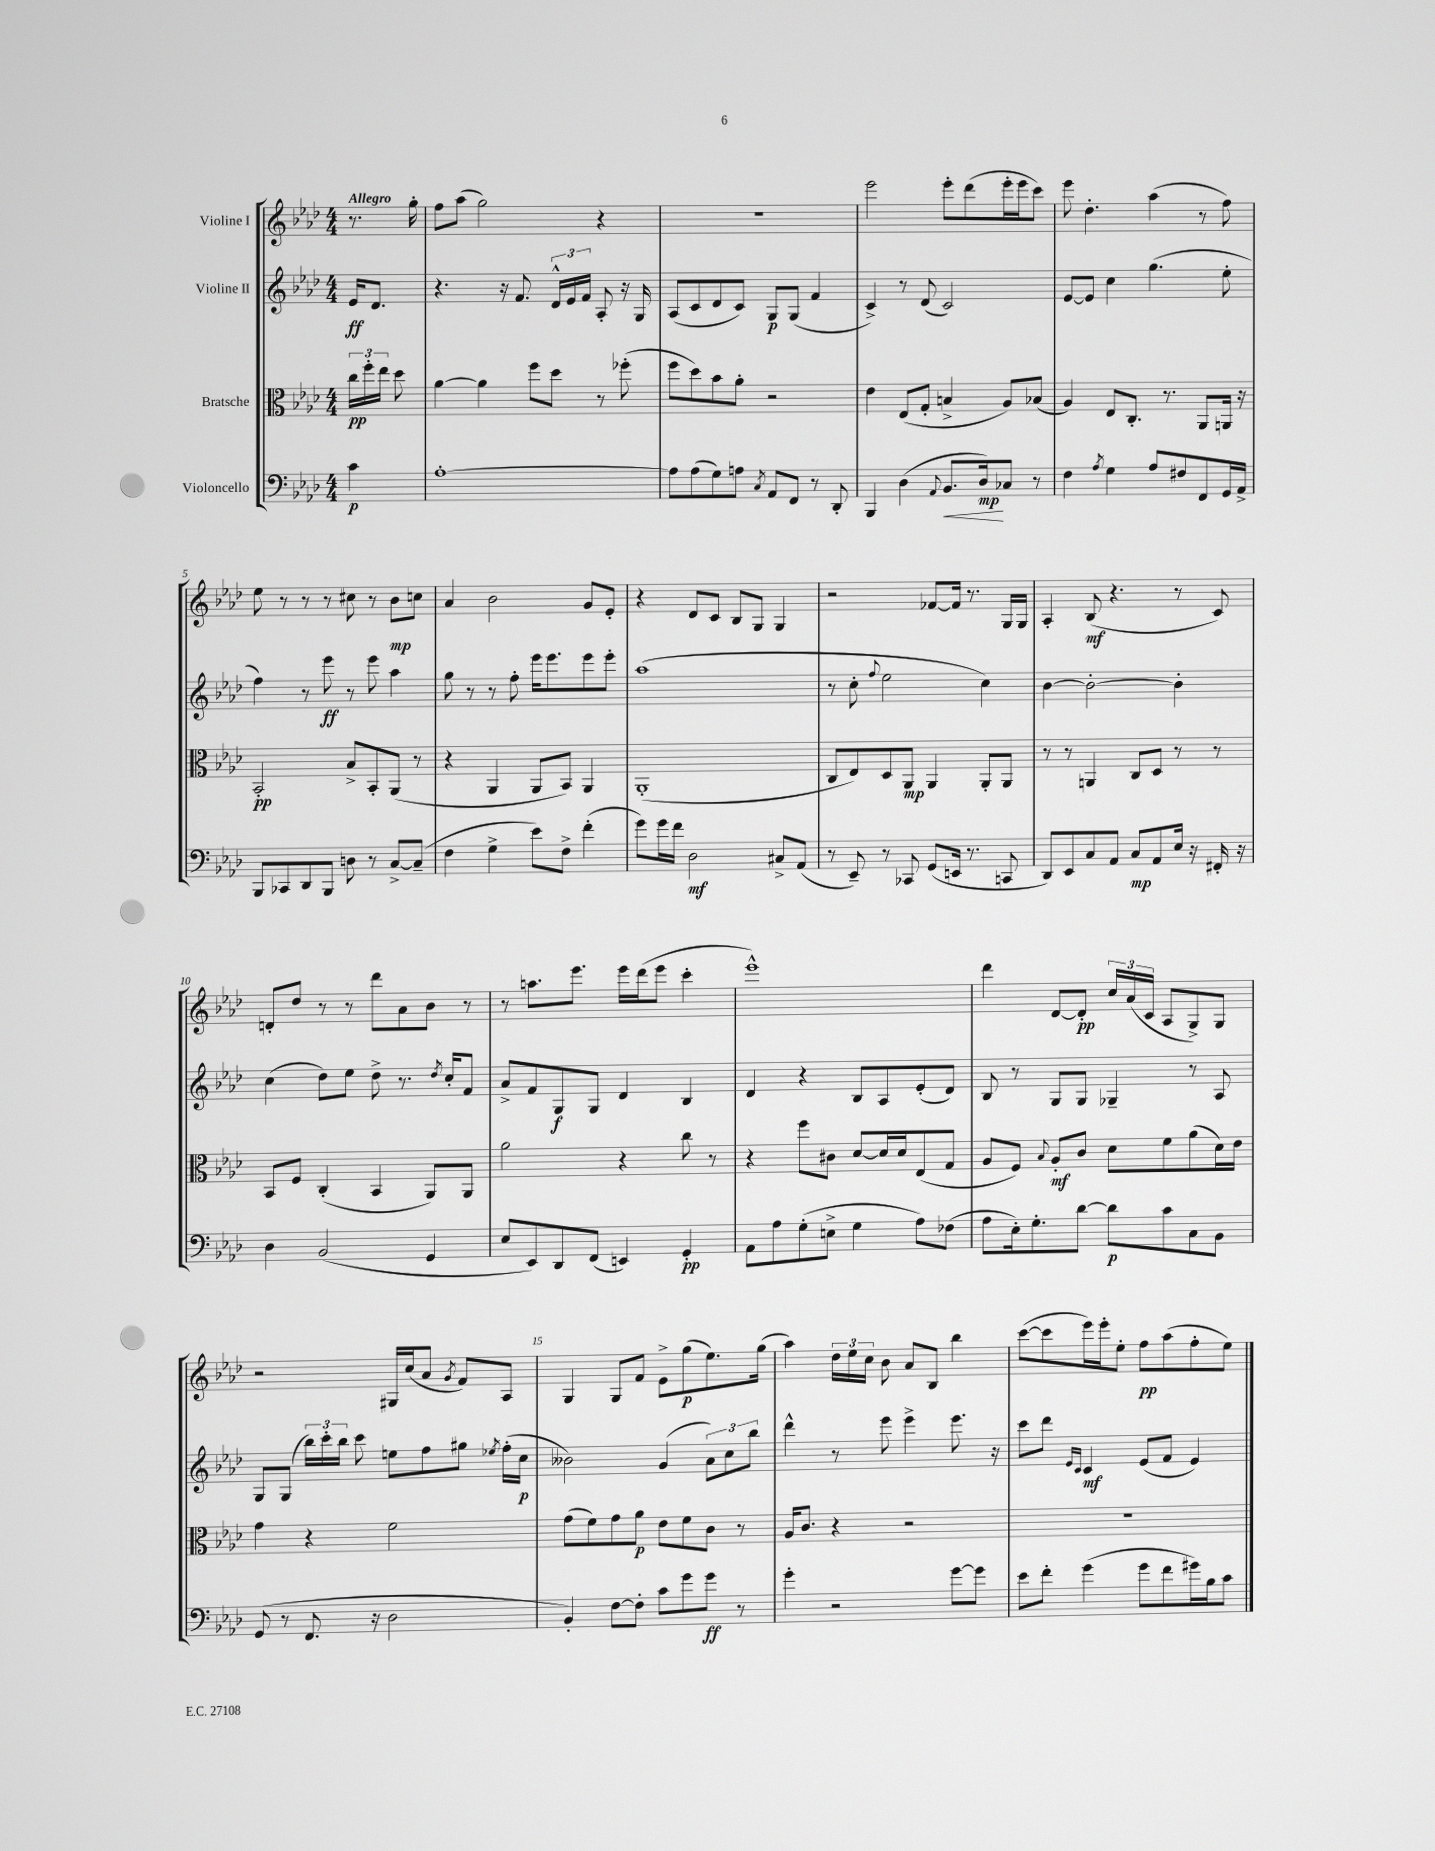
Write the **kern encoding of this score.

**kern	**kern	**kern	**kern
*staff4	*staff3	*staff2	*staff1
*clefF4	*clefC3	*clefG2	*clefG2
*k[b-e-a-d-]	*k[b-e-a-d-]	*k[b-e-a-d-]	*k[b-e-a-d-]
*M4/4	*M4/4	*M4/4	*M4/4
4c\	24cc\LL	16e-/LK	8.r
.	24ff'\	.	.
.	.	8.d-/J	.
.	24ee-\JJ	.	.
.	8dd-\	.	.
.	.	.	16gg'\
=	=	=	=
[1A-'	[4a-\	4.r	8ff\L
.	.	.	(8aa-\J
.	4a-\]	.	2gg\)
.	.	16r	.
.	.	8.f/	.
.	8ff\L	.	.
.	8dd-\J	24d-^^/LL	.
.	.	24e-/	.
.	.	24f/JJ	.
.	8r	8A-'/	4r
.	(8ff-'\	16r	.
.	.	16G/	.
=	=	=	=
8A-\]L	8ff\L	(8A-/L	1r
(8A-\	8dd-\)	8c/	.
8G\)	8b-\	8d-/	.
8A\J	8a-'\J	8c/J)	.
8qC/	.	.	.
8AA-/L	2r	8G/L	.
8FF/J	.	(8G/J	.
8r	.	4f/	.
8DD-'/	.	.	.
=	=	=	=
4BBB-/	4e-\	4c^/)	2eee-\
(4D-\	(8E-/L	8r	.
.	8G'/J	(8d-/	.
8qqAA-/	.	.	.
8.BB-/L	4B^/	2c/)	8eee-'\L
.	.	.	(8ddd-\
16D-/k)	.	.	.
8C-/J	8A-/L)	.	16eee-'\L
.	.	.	16eee-\J
8r	(8B-/J	.	8ccc\J)
=	=	=	=
4F\	4A-/)	[8e-/L	8eee-\
.	.	8e-/]J	4.dd-'\
8qA-/	.	.	.
4G\	8E-/L	4cc\	.
.	8.C'/J	.	.
8A-/L	.	(4.gg\	(4aa-\
.	8.r	.	.
8F#/	.	.	.
8FF/	8AA-/L	.	8r
16GG/L	16AA/Jk	8ee-'\	8ff\)
16AA-^/JJ	16r	.	.
=	=	=	=
8BBB-/L	2BB-'/	4ff\)	8ee-\
8CC-/	.	.	8r
8DD-/	.	8r	8r
8BBB-/J	.	8eee-\	8r
8D\	8B-^/L	8r	8cc#\
8r	8BB-'/	8eee-\	8r
[8C^/L	(8AA-/J	4aa-\	8b-\L
(8C~/]J	8r	.	8cc\J
=	=	=	=
4F\	4r	8gg\	4a-/
.	.	8r	.
4G^\	4AA-/	8r	2b-\
.	.	8ff'\	.
8e-\L)	8AA-/L	16eee-\LK	.
.	.	8.eee-\	.
8F^\J	8BB-/J)	.	.
(4f'\	4AA-/	8eee-\	8g/L
.	.	8eee-'\J	8e-'/J
=	=	=	=
8g\L)	(1AA-'	(1aa-	4r
16g\L	.	.	.
16f\JJ	.	.	.
2D-\	.	.	8d-/L
.	.	.	8c/J
.	.	.	8B-/L
.	.	.	8G/J
8C#^/L	.	.	4G/
(8AA-/J	.	.	.
=	=	=	=
8r	8C/L	8r	2r
8EE-~/)	8E-/)	8cc'\	.
.	.	8qqff/	.
8r	8D-/	2ee-\	.
8CC-/	8AA-/J	.	.
(8GG/L	4AA-/	.	[8f-/L
16EE/Jk	.	.	16f-/]Jk
8.r	.	.	8.r
.	8AA-'/L	4cc\)	.
8CC/	8AA-/J	.	16G/LL
.	.	.	16G/JJ
=	=	=	=
8DD-/L)	8r	[4b-\	4A-'/
8EE-/	8r	.	.
8C/	4AA/	2b-'\_	(8B-/
8AA-/J	.	.	4.r
8C/L	8C/L	.	.
8AA-/	8D-/J	.	.
16E-/Jk	8r	4b-'\]	8r
16r	.	.	.
16FF#'/	8r	.	8c/)
16r	.	.	.
=	=	=	=
4D-\	8BB-/L	(4cc\	8d'/L
.	8F/J	.	8dd-/J
(2BB-/	(4C'/	8dd-\L)	8r
.	.	8ee-\J	8r
.	4BB-/	8dd-^\	8ddd-\L
.	.	8.r	8a-\
4GG/	8AA-/L)	.	8b-\J
.	.	8qdd-/	.
.	.	16cc'/LK	.
.	8AA-/J	8f/J	8r
=	=	=	=
8E-/L	2a-\	8a-^/L	8r
8EE-/)	.	8f/	8.aa\L
8DD-/	.	8G/	.
.	.	.	8.eee-\J
(8FF/J	.	8G/J	.
4EE/)	4r	4d-/	16eee-\LL
.	.	.	(16ddd-\J
.	.	.	8eee-\J
4GG'/	8cc\	4B-/	4ccc'\
.	8r	.	.
=	=	=	=
8AA-\L	4r	4d-/	1eee-^^)
8A-\	.	.	.
(8G'\	8ff\L	4r	.
8E^\J	8c#\J	.	.
4G\	[8d-/L	8B-/L	.
.	16d-/]L	8A-/	.
.	16d-/J	.	.
8A-\L)	(8E-/	(8e-'/	.
(8F-\J	8G/J	8d-/J)	.
=	=	=	=
8A-\L	8A-/L	8B-/	4ddd-\
16E-'\k)	8F/J)	8r	.
8.G'\	.	.	.
.	8qqB-/	.	.
.	8A-'/L	8G/L	[8d-/L
[8d-\J	8c/J	8G/J	8d-'/]J
8d-\]L	8d-\L	4G-~/	24cc/LL
.	.	.	(24a-/
.	.	.	24c/JJ
8c\	8f\	.	8A-/L
8C\	(8a-\	8r	8G^/)
8BB-\J	16d-\L)	8A-/	8G/J
.	16e-\JJ	.	.
=	=	=	=
(8GG/	4g\	8G/L	2r
8r	.	(8G/J	.
8.FF/	4r	24bb-\LL)	.
.	.	24ccc'\	.
.	.	24bb-\JJ	.
.	.	8ccc\	.
16r	.	.	.
2D-\	2f\	8ee\L	16G#/LL
.	.	.	(16cc/J
.	.	8ff\	8a-/J
.	.	.	8qg/
.	.	8gg#\J	8f/L)
.	.	8qee-/	.
.	.	(16ff'\LL	8A-/J
.	.	16cc\JJ	.
=	=	=	=
4BB-'/)	(8g\L	2b--\)	4G/
.	8f\)	.	.
[8F\L	8g\	.	8G/L
8F'\]J	8a-\J	.	8f/J
8c\L	8e-\L	(4g/	8e-^\L
8g\	8f\	.	(8gg\
8g\J	8c\J	12a-\L)	8.ee-\)
.	.	12cc\	.
8r	8r	.	.
.	.	12bb-\J	.
.	.	.	(16gg\Jk
=	=	=	=
4g'\	16A-/LK	4ddd-^^\	4aa-\)
.	8.c/J	.	.
2r	4r	8r	24dd-\LL
.	.	.	24ee-\
.	.	.	24cc\JJ
.	.	8eee-\	8b-\
.	2r	4eee-^\	8a-/L
.	.	.	8B-/J
[8g\L	.	8.eee-\	4bb-\
8g\]J	.	.	.
.	.	16r	.
=	=	=	=
8e-\L	1r	8ccc\L	([8ccc\L
8f'\J	.	8ddd-\J	8ccc\]
.	.	16qqe-/LL	.
.	.	16qqc/JJ	.
(4g\	.	4c/	16eee-\L)
.	.	.	16eee-'\J
.	.	.	8ee-'\J
8g\L	.	(8e-/L	8ff\L
8f\	.	8f/J	(8aa-\
16g#\L)	.	4e-/)	8ff'\
16B-\J	.	.	.
8c\J	.	.	8ee-\J)
==	==	==	==
*-	*-	*-	*-
